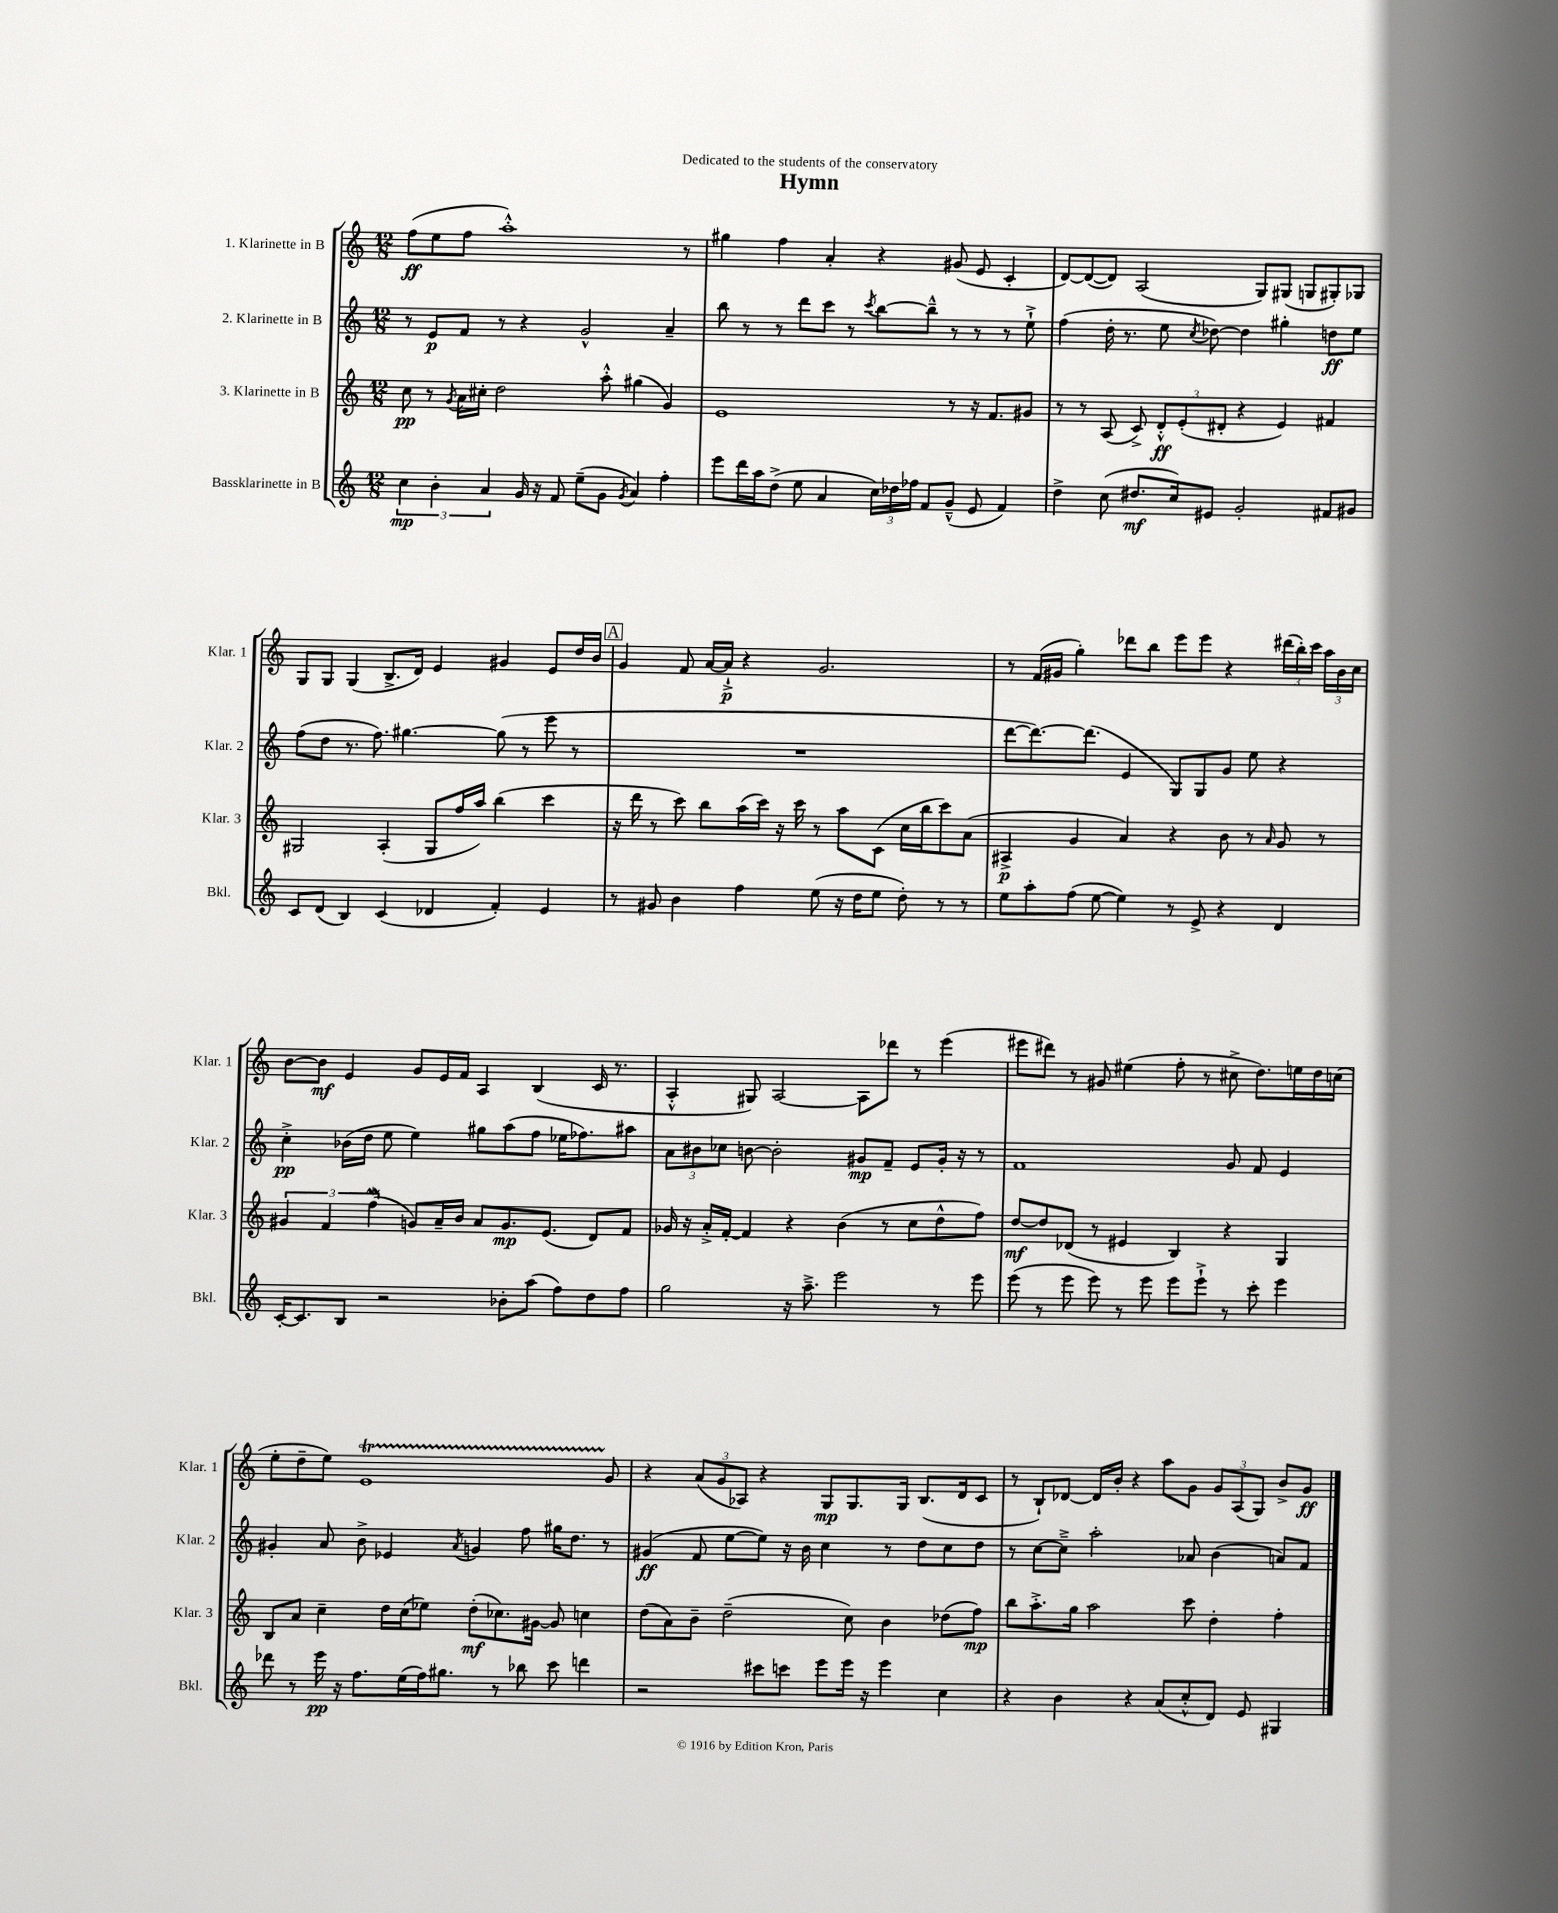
\header { title = "Hymn" dedication = "Dedicated to the students of the conservatory" }
<<
\new StaffGroup <<
\new Staff = "s0" \with { instrumentName = "1. Klarinette in B" shortInstrumentName = "Klar. 1" } {
    \clef treble \key c \major \numericTimeSignature \time 12/8
    \autoBeamOff f''8[\ff( e''8 f''8] a''1-.-^) r8 |
    gis''4 f''4 a'4-. r4 gis'8( e'8 c'4-. |
    d'8[~) d'8~( d'8]) a2( g8[) gis8]( g8[ gis8-.) ges8] |
    g8[ g8] g4( b8.[-> d'16]) e'4 gis'4 e'8[ d''16 b'16] |
    \mark \markup { \box "A" } g'4 f'8 a'16[~ a'16]-!->\p r4 g'2. |
    r8 f'16[( gis'16] g''4-.) des'''8[ b''8] e'''8[ e'''8] r4 \tuplet 3/2 { dis'''16[( b''16-.) c'''16] } \tuplet 3/2 { a''16[ b'16 c''16] } |
    b'8[~ b'8]\mf e'4 g'8[ e'16 f'16] a4 b4( c'16 r8. |
    a4-.-^ gis8) a2~ a8[ des'''8] r8 e'''4( |
    eis'''8[ dis'''8]) r8 gis'8 eis''4( f''8-. r8 cis''8-> d''8.[) e''16 d''16 c''16]( |
    e''8[-. d''8-- e''8]) e'1\startTrillSpan g'8\stopTrillSpan |
    r4 \tuplet 3/2 { a'8[( g'8 aes8]) } r4 g8[\mp g8. g16] b8.[( d'16 c'8] |
    r8 b8[-!) des'8]~ des'16[ b'16]-. r4 a''8[ g'8] \tuplet 3/2 { g'8[ a8( g8]) } b'8[-> g'8]\ff \bar "|." |
}
\new Staff = "s1" \with { instrumentName = "2. Klarinette in B" shortInstrumentName = "Klar. 2" } {
    \clef treble \key c \major \numericTimeSignature \time 12/8
    \autoBeamOff r8 e'8[\p f'8] r8 r4 g'2-^ a'4-- |
    b''8 r8 r8 d'''8[ c'''8] r8 \acciaccatura { c'''8 } b''8[~ b''8]---^ r8 r8 r8 e''8-!-> |
    f''4( d''16-. r8. e''8 \acciaccatura { c''8 } des''8~) des''4 gis''4-. d''8[\ff e''8] |
    f''8[( d''8] r8. f''8.) gis''4.~ gis''8( r8 e'''8 r8 |
    \mark \markup { \box "A" } R1. |
    d'''8[~ d'''8.~) d'''8.]( e'4 g8[) g8 g'8] e''8 r4 |
    c''4-.->\pp bes'16[( d''16] e''8 e''4) gis''8[ a''8( f''8] ees''16[ fes''8.) ais''8] |
    \tuplet 3/2 { a'8[ bis'8 ces''8] } b'8~ b'2-. gis'8[\mp f'8]-- e'8[ gis'16]-. r16 r8 |
    f'1 g'8 f'8 e'4 |
    gis'4-. a'8 b'8-> ees'4 \acciaccatura { a'8 } g'4 f''8 gis''16[ d''8.] r8 |
    gis'4\ff( f'8 e''8[~ e''8]) r16 b'16 c''4 r8 d''8[ c''8 d''8] |
    r8 c''8[~ c''8]---> a''2-. aes'8 b'4( a'8[) f'8] \bar "|." |
}
\new Staff = "s2" \with { instrumentName = "3. Klarinette in B" shortInstrumentName = "Klar. 3" } {
    \clef treble \key c \major \numericTimeSignature \time 12/8
    \autoBeamOff c''8\pp r8 \acciaccatura { g'8 } a'16[ cis''16]-. d''2 a''8-.-^ gis''4( g'4) |
    e'1 r8 r16 f'8.[ gis'8] |
    r8 r8 a8( c'8->) \tuplet 3/2 { d'8[-.-^\ff e'8-.( dis'8]-. } r4 e'4) fis'4 |
    gis2 a4-.( gis8[ f''16 a''16]) b''4( c'''4 |
    \mark \markup { \box "A" } r16 d'''16 r8 c'''8) b''8[ a''16( c'''16]) r16 c'''16 r8 a''8[ c'8]( c''16[ b''16 c'''8) a'8]( |
    ais4->\p g'4 a'4) r4 b'8 r8 \grace { a'16 } g'8 r8 |
    \tuplet 3/2 { gis'4 f'4 f''4\mordent( } g'8[) a'16-- b'16] a'8[ g'8.\mp e'8.]( d'8[) f'8] |
    ges'16 r16 a'16[-.-> f'16]~-. f'4 r4 b'4( r8 c''8[ d''8-^ f''8]) |
    d''8[~\mf d''8 des'8]( r8 eis'4 b4) r4 g4 |
    b8[ a'8] c''4-- d''16[ c''16( ees''8]) d''8[-.\mf( ces''8.) gis'16]~ gis'8 c''4 |
    d''8[( a'8) b'8]-- d''2--( c''8) b'4 des''8[( f''8]\mp) |
    b''8[ a''8.-.-> g''16] a''2 c'''8 d''4-. f''4-. \bar "|." |
}
\new Staff = "s3" \with { instrumentName = "Bassklarinette in B" shortInstrumentName = "Bkl." } {
    \clef treble \key c \major \numericTimeSignature \time 12/8
    \autoBeamOff \tuplet 3/2 { c''4\mp b'4-. a'4 } g'16 r16 f'8 e''8[--( g'8] \acciaccatura { g'8 } a'4) f''4-. |
    e'''8[ d'''16 a''16 d''8]->( e''8 a'4 \tuplet 3/2 { c''16[) des''16 fes''16] } f'8[ g'8]---^( e'8 f'4) |
    d''4-> c''8( dis''8.[\mf c''16) eis'8] g'2-. fis'8[ gis'8] |
    c'8[ d'8]( b4) c'4( des'4 f'4-.) e'4 |
    \mark \markup { \box "A" } r8 gis'8 b'4 f''4 e''8( r16 d''16[ e''8] d''8-.) r8 r8 |
    e''8[ a''8-. f''8]( e''8~ e''4) r8 e'8-> r4 d'4 |
    c'16[~-. c'8. b8] r2 bes'8[-. a''8]( f''8[) d''8 f''8] |
    g''2 r16 a''8.---> e'''2 r8 e'''8 |
    e'''8( r8 e'''8 e'''8) r8 e'''8 e'''8[ e'''8]-!-> r8 c'''8-. e'''4 |
    des'''8 r8 e'''16\pp r16 f''8.[ e''16( f''16) gis''8.] r8 bes''8 c'''8 d'''4 |
    r2 cis'''8[ c'''8] e'''8[ e'''16] r16 e'''4 c''4 |
    r4 b'4 r4 a'8[( c''8-.-^ d'8]) e'8 gis4 \bar "|." |
}
>>
>>
\layout { \context { \Score \remove "Bar_number_engraver" } }
